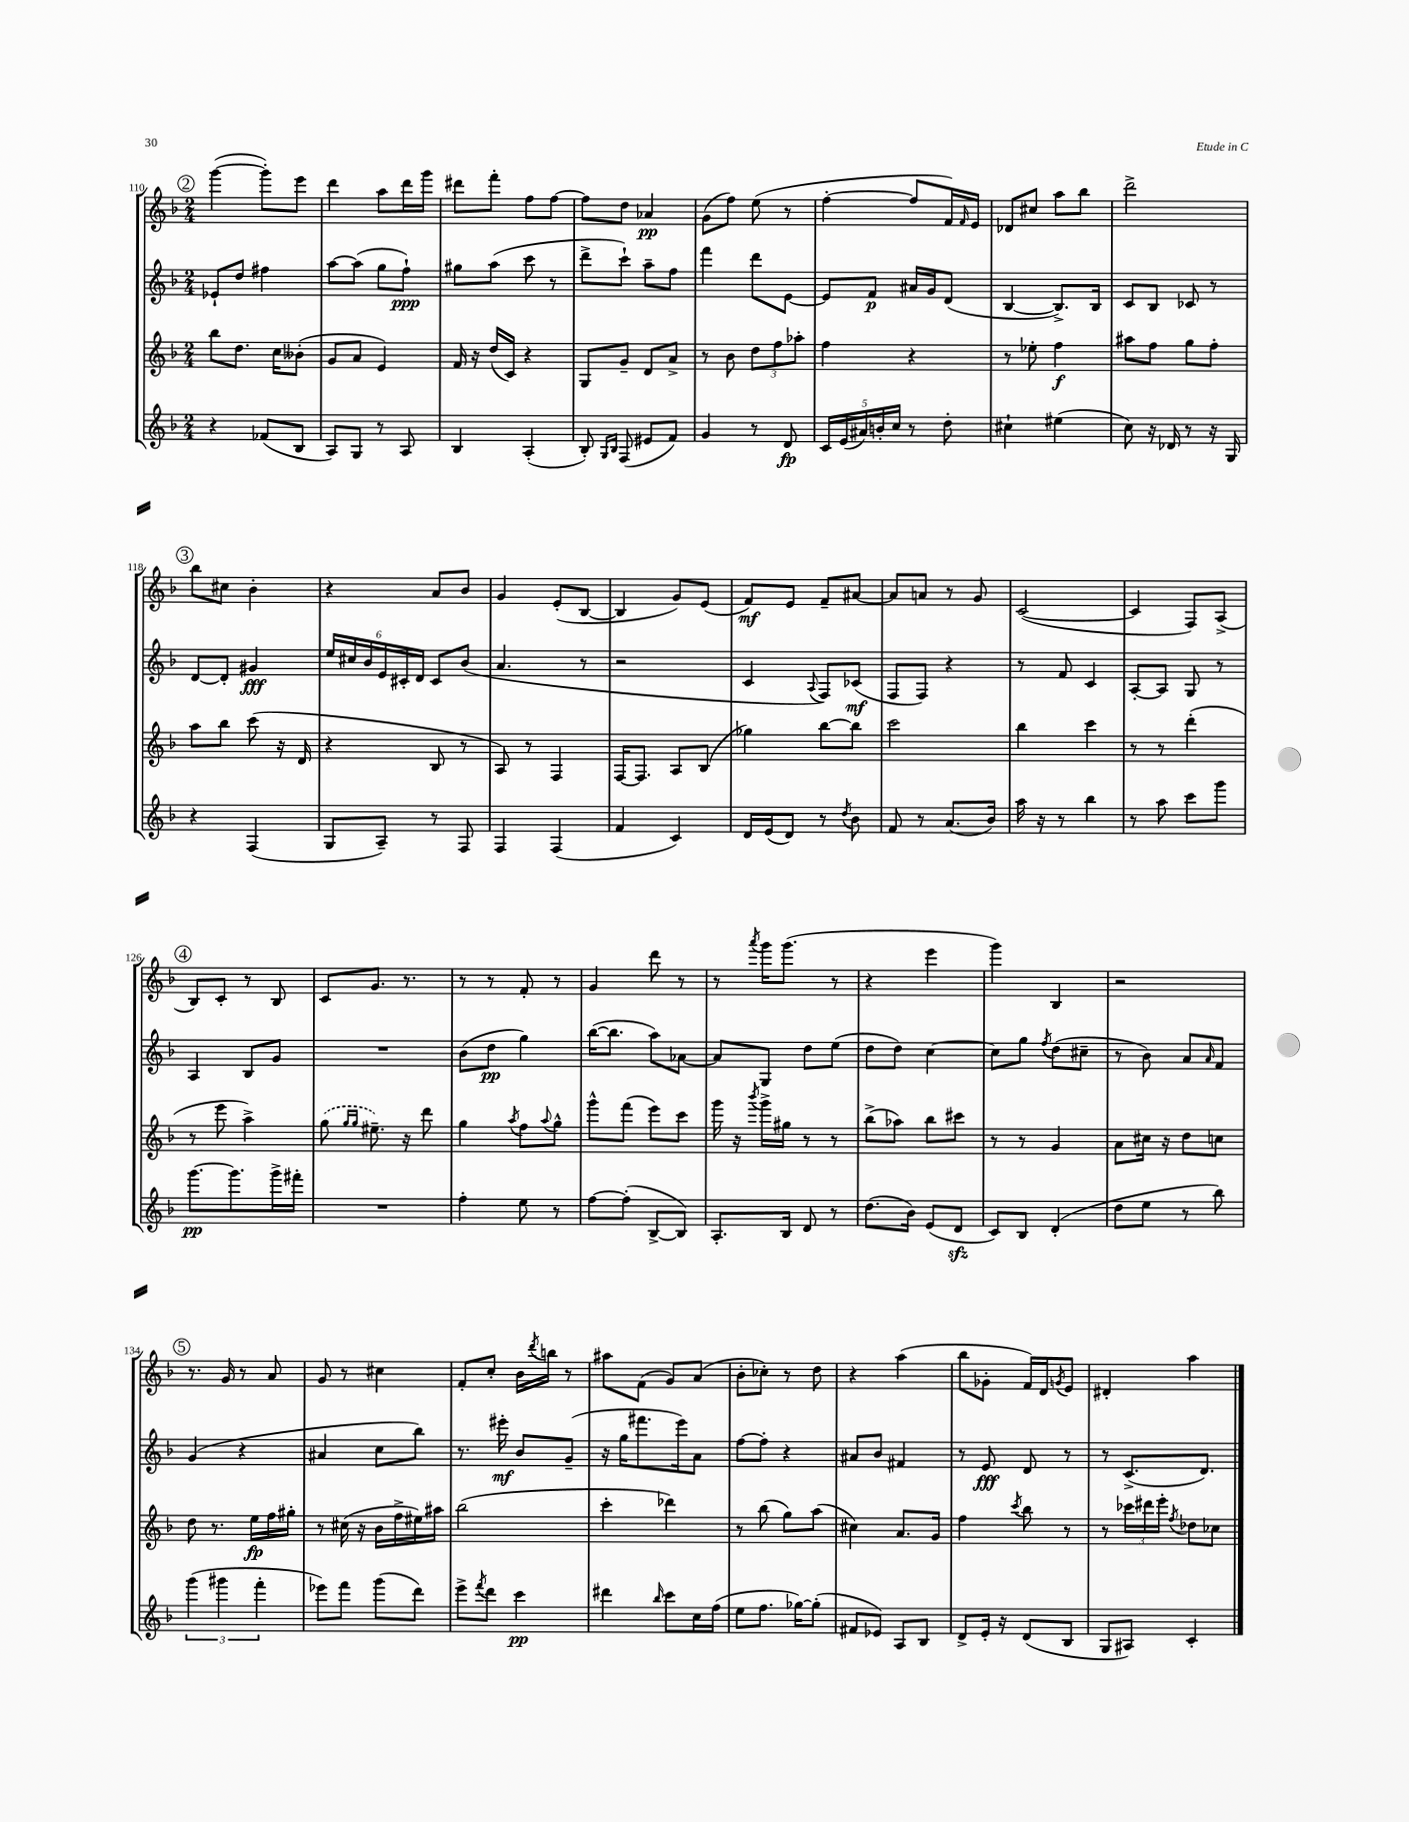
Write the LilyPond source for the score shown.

<<
\new StaffGroup <<
\new Staff = "s0" {
    \clef treble \key f \major \numericTimeSignature \time 2/4
    \mark \markup { \circle "2" } g'''4~( g'''8-.) e'''8 |
    d'''4 a''8 d'''16 g'''16 |
    dis'''8 f'''8-. f''8 f''8~ |
    f''8 d''8 aes'4\pp |
    g'8( f''8) e''8( r8 |
    f''4~-. f''8 f'16) \grace { f'16 } e'16 |
    des'8 cis''8 a''8 bes''8 |
    d'''2-> |
    \mark \markup { \circle "3" } bes''8 cis''8 bes'4-. |
    r4 a'8 bes'8 |
    g'4 e'8-.( bes8~ |
    bes4 g'8) e'8( |
    f'8\mf) e'8 f'8-- ais'8~ |
    ais'8 a'8 r8 g'8 |
    c'2~( |
    c'4 f8) a8->( |
    \mark \markup { \circle "4" } bes8) c'8-. r8 bes8 |
    c'8 g'8. r8. |
    r8 r8 f'8-. r8 |
    g'4 d'''8 r8 |
    r8 \acciaccatura { a'''8 } g'''16 g'''8.( r8 |
    r4 e'''4 |
    g'''4) bes4 |
    r2 |
    \mark \markup { \circle "5" } r8. g'16 r8 a'8 |
    g'8 r8 cis''4 |
    f'8-. c''8-. bes'16 \acciaccatura { d'''8 } b''16 r8 |
    ais''8 f'8( g'8) a'8( |
    bes'8-. ces''8-.) r8 d''8 |
    r4 a''4( |
    bes''8 ges'8-. f'16) d'16 \acciaccatura { g'8 } e'8 |
    dis'4-. a''4 \bar "|." |
}
\new Staff = "s1" {
    \clef treble \key f \major \numericTimeSignature \time 2/4
    \mark \markup { \circle "2" } ees'8-! d''8 fis''4 |
    a''8~ a''8( g''8 f''8-!\ppp) |
    gis''8 a''8( c'''8 r8 |
    d'''8-> c'''8-!) a''8-- f''8 |
    f'''4 d'''8 e'8~ |
    e'8 f'8\p ais'16 g'16 d'8( |
    bes4~ bes8.->) bes16 |
    c'8 bes8 ces'8 r8 |
    \mark \markup { \circle "3" } d'8~ d'8-. gis'4\fff |
    \tuplet 6/4 { e''16 cis''16 bes'16 e'16 cis'16-. d'16 } cis'8 bes'8( |
    a'4. r8 |
    r2 |
    c'4 \appoggiatura { a8 } f8) ces'8\mf( |
    f8 f8) r4 |
    r8 f'8 c'4 |
    a8~-. a8 g8 r8 |
    \mark \markup { \circle "4" } a4 bes8 g'8 |
    R2 |
    bes'8( d''8\pp g''4) |
    bes''16~( bes''8. a''8) aes'8~ |
    aes'8 g8 d''8 e''8( |
    d''8 d''8) c''4~ |
    c''8 g''8 \acciaccatura { f''8 } d''8( cis''8-- |
    r8 bes'8) a'8 \grace { a'16 } f'8 |
    \mark \markup { \circle "5" } g'4( r4 |
    ais'4 c''8 bes''8) |
    r8. eis'''16-.\mf bes'8 g'8--( |
    r16 g''16 fis'''8. e'''16) a'8 |
    f''8~ f''8-. r4 |
    ais'8 bes'8 fis'4 |
    r8 e'8\fff d'8 r8 |
    r8 c'8.->( d'8.) \bar "|." |
}
\new Staff = "s2" {
    \clef treble \key f \major \numericTimeSignature \time 2/4
    \mark \markup { \circle "2" } bes''8 d''8. c''16 beses'8-.( |
    g'8 a'8 e'4) |
    f'16 r16 d''16( c'16) r4 |
    g8 g'8-- d'8 a'8-> |
    r8 bes'8 \tuplet 3/2 { d''8 f''8 aes''8-. } |
    f''4 r4 |
    r8 ees''8-. f''4\f |
    ais''8 f''8 g''8 f''8-. |
    \mark \markup { \circle "3" } a''8 bes''8 c'''8( r16 d'16 |
    r4 bes8 r8 |
    a8) r8 f4 |
    f16~ f8. a8 bes8( |
    ges''4) bes''8~ bes''8 |
    c'''2 |
    bes''4 c'''4 |
    r8 r8 d'''4-.( |
    \mark \markup { \circle "4" } r8 e'''8 a''4->) |
    \once \slurDashed g''8( \grace { g''16 g''16 } eis''8.--) r16 d'''8 |
    g''4 \acciaccatura { a''8 } f''8 \appoggiatura { a''8 } g''8-^ |
    g'''8-^ f'''8( e'''8) c'''8 |
    g'''16 r16 \acciaccatura { bes'''8 } g'''16-> gis''16 r8 r8 |
    bes''8->( aes''8) bes''8 cis'''8 |
    r8 r8 g'4 |
    a'8 cis''16 r16 d''8 c''8 |
    \mark \markup { \circle "5" } d''8 r8. e''16\fp f''16 gis''16-. |
    r8 cis''16( r16 bes'16 f''16-> eis''16) ais''16 |
    bes''2( |
    c'''4-. des'''4) |
    r8 bes''8( g''8) a''8( |
    cis''4) a'8. g'16 |
    f''4 \acciaccatura { c'''8 } bes''8 r8 |
    r8 \tuplet 3/2 { ces'''16 dis'''16 e'''16-. } \acciaccatura { f''8 } des''8 ces''8 \bar "|." |
}
\new Staff = "s3" {
    \clef treble \key f \major \numericTimeSignature \time 2/4
    \mark \markup { \circle "2" } r4 fes'8( bes8 |
    a8) g8 r8 a8 |
    bes4 a4-.( |
    bes8-.) \grace { g16 bes16 } f8( eis'8 f'8) |
    g'4 r8 d'8\fp |
    \tuplet 5/4 { c'16 e'16( ais'16) b'16-. c''16 } r8 d''8-. |
    cis''4-! eis''4( |
    c''8) r16 des'16 r8 r16 g16 |
    \mark \markup { \circle "3" } r4 f4( |
    g8 a8--) r8 f8 |
    f4 f4( |
    f'4 c'4) |
    d'16 e'16( d'8) r8 \acciaccatura { d''8 } bes'8 |
    f'8 r8 a'8.( bes'16) |
    a''16 r16 r8 bes''4 |
    r8 a''8 c'''8 g'''8 |
    \mark \markup { \circle "4" } g'''8.~\pp g'''8. g'''16-> fis'''16-. |
    R2 |
    f''4-. e''8 r8 |
    f''8~ f''8-.( bes8~-> bes8) |
    a8.-. bes16 d'8 r8 |
    d''8.( bes'16) e'8( d'8\sfz |
    c'8) bes8 d'4-.( |
    d''8 e''8 r8 bes''8) |
    \mark \markup { \circle "5" } \tuplet 3/2 { g'''4( gis'''4 f'''4-. } |
    ees'''8) f'''8 g'''8( d'''8) |
    e'''8-> \acciaccatura { f'''8 } d'''8 c'''4\pp |
    dis'''4 \grace { bes''16 } c'''8 c''16 f''16( |
    e''8 f''8. ges''16~) ges''8-.( |
    fis'8 ees'8) a8 bes8 |
    d'8-> e'16-. r16 d'8( bes8 |
    g8 ais8) c'4-. \bar "|." |
}
>>
>>
\layout { \context { \Score currentBarNumber = #110 } }
